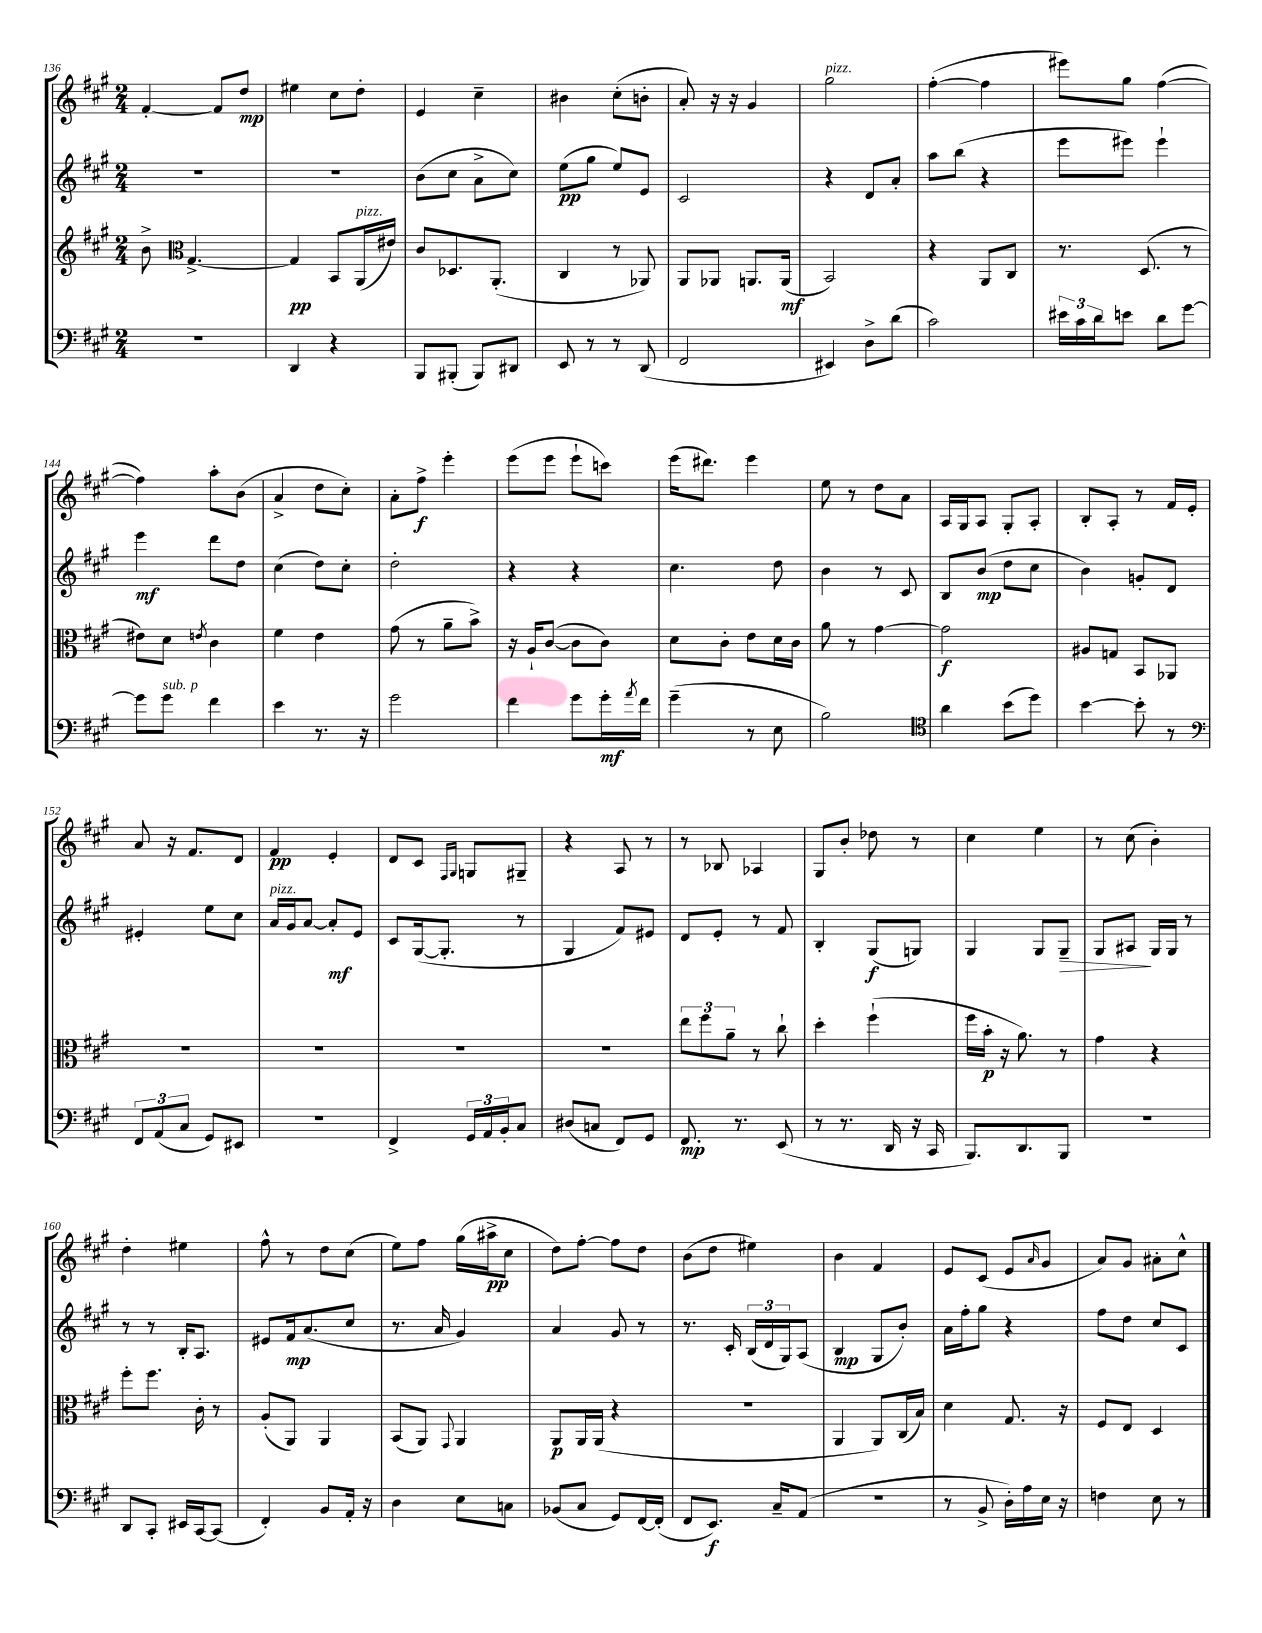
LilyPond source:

<<
\new StaffGroup <<
\new Staff = "s0" {
    \clef treble \key a \major \numericTimeSignature \time 2/4
    fis'4~-. fis'8 d''8\mp |
    eis''4 cis''8 d''8-. |
    e'4 cis''4-- |
    bis'4 cis''8-.( b'8-. |
    a'8-.) r16 r16 gis'4 |
    gis''2^\markup { \italic "pizz." } |
    fis''4~-.( fis''4 |
    eis'''8) gis''8 fis''4~( |
    fis''4) a''8-. b'8( |
    a'4-> d''8 cis''8-.) |
    a'8-. fis''8->\f e'''4-. |
    e'''8( e'''8 e'''8-! c'''8) |
    e'''16( dis'''8.) e'''4 |
    e''8 r8 d''8 a'8 |
    a16 gis16 a8 gis8-. a8-. |
    b8-. a8-. r8 fis'16 e'16-. |
    a'8 r16 fis'8. d'8 |
    fis'4\pp e'4-. |
    d'8 cis'8 \grace { fis16 gis16 } g8 gis8-- |
    r4 a8 r8 |
    r8 bes8 aes4 |
    gis8 b'8-. des''8 r8 |
    cis''4 e''4 |
    r8 cis''8( b'4-.) |
    d''4-. eis''4 |
    fis''8-^ r8 d''8 cis''8( |
    e''8) fis''8 gis''16( ais''16->\pp cis''8 |
    d''8) fis''8~-. fis''8 d''8 |
    b'8( d''8 eis''4) |
    b'4 fis'4 |
    e'8 cis'8( e'8 \grace { a'16 } gis'8 |
    a'8) gis'8 ais'8-. cis''8-^ \bar "|." |
}
\new Staff = "s1" {
    \clef treble \key a \major \numericTimeSignature \time 2/4
    R2 |
    R2 |
    b'8( cis''8 a'8-> cis''8) |
    e''8\pp( gis''8 e''8) e'8 |
    cis'2 |
    r4 d'8 a'8-. |
    a''8 b''8( r4 |
    e'''8 eis'''8) eis'''4-! |
    e'''4\mf d'''8 d''8 |
    cis''4( d''8) cis''8-. |
    d''2-. |
    r4 r4 |
    cis''4. d''8 |
    b'4 r8 cis'8 |
    b8 b'8\mp( d''8 cis''8 |
    b'4) g'8-. d'8 |
    eis'4-. e''8 cis''8 |
    a'16^\markup { \italic "pizz." } gis'16 a'8~ a'8-.\mf e'8 |
    cis'8 gis16~( gis8.-. r8 |
    gis4 fis'8) eis'8 |
    d'8 e'8-. r8 fis'8 |
    b4-. gis8\f( g8) |
    gis4 gis8 gis8--\> |
    gis8 ais8\! gis16 gis16 r8 |
    r8 r8 b16-. a8. |
    eis'8 fis'16\mp a'8.( cis''8 |
    r8. a'16 gis'4) |
    a'4 gis'8 r8 |
    r8. cis'16-. \tuplet 3/2 { b16( d'16 gis16) } a8( |
    b4\mp gis8 b'8-.) |
    a'16 fis''16-. gis''8 r4 |
    fis''8 d''8 cis''8 cis'8 \bar "|." |
}
\new Staff = "s2" {
    \clef treble \key a \major \numericTimeSignature \time 2/4
    b'8-> \clef alto gis4.~-> |
    gis4\pp b,8 a,16^\markup { \italic "pizz." }( eis'16) |
    cis'8 des8. a,8.-.( |
    cis4 r8 aes,8) |
    a,8 aes,8 a,8. a,16\mf( |
    b,2) |
    r4 a,8 cis8 |
    r8. d8.( r8 |
    eis'8) d'8 \acciaccatura { e'8 } cis'4 |
    fis'4 e'4 |
    gis'8( r8 a'8-- b'8->) |
    r16 a16-! cis'8~( cis'8 cis'8) |
    d'8 cis'8-. e'8 d'16 cis'16 |
    a'8 r8 gis'4~ |
    gis'2\f |
    ais8 g8 b,8 aes,8 |
    R2 |
    R2 |
    R2 |
    R2 |
    \tuplet 3/2 { e''8 fis''8 a'8-- } r8 cis''8-! |
    d''4-. fis''4-!( |
    fis''16 b'16-.\p r16 a'8.) r8 |
    gis'4 r4 |
    fis''8-. fis''8. cis'16-. r8 |
    a8-.( a,8) a,4 |
    b,8( a,8) \appoggiatura { gis,8 } a,4 |
    a,8\p a,16 a,16( r4 |
    r2 |
    a,4 a,8) cis16( b16) |
    d'4 gis8. r16 |
    fis8 e8 d4 \bar "|." |
}
\new Staff = "s3" {
    \clef bass \key a \major \numericTimeSignature \time 2/4
    R2 |
    d,4 r4 |
    b,,8 bis,,8-.( bis,,8) dis,8 |
    e,8 r8 r8 d,8( |
    fis,2 |
    eis,4) d8-> d'8( |
    cis'2) |
    \tuplet 3/2 { eis'16 cis'16 d'16 } e'8 d'8 gis'8~ |
    gis'8 gis'8^\markup { \italic "sub. p" } fis'4 |
    e'4 r8. r16 |
    gis'2 |
    fis'4 gis'8 gis'16-.\mf \acciaccatura { a'8 } fis'16 |
    gis'4--( r8 e8 |
    b2) |
    \clef tenor a'4 b'8( d''8) |
    b'4~ b'8-. r8 |
    \clef bass \tuplet 3/2 { fis,8 a,8( cis8 } gis,8) eis,8 |
    R2 |
    fis,4-> \tuplet 3/2 { gis,16 a,16 b,16-. } cis8 |
    dis8( c8 fis,8) gis,8 |
    fis,8.\mp r8. e,8( |
    r8 r8. d,16 r16 cis,16 |
    b,,8.) d,8. b,,8 |
    r2 |
    d,8 cis,8-. eis,16 cis,16~ cis,8( |
    fis,4-.) b,8 a,16-. r16 |
    d4 e8 c8 |
    bes,8( cis8 gis,8) fis,16~ fis,16-.( |
    fis,8 e,8.\f) cis16-- a,8( |
    R2 |
    r8 b,8-> d16-.) a16 e16 r16 |
    f4 e8 r8 \bar "|." |
}
>>
>>
\layout { \context { \Score currentBarNumber = #136 } }
